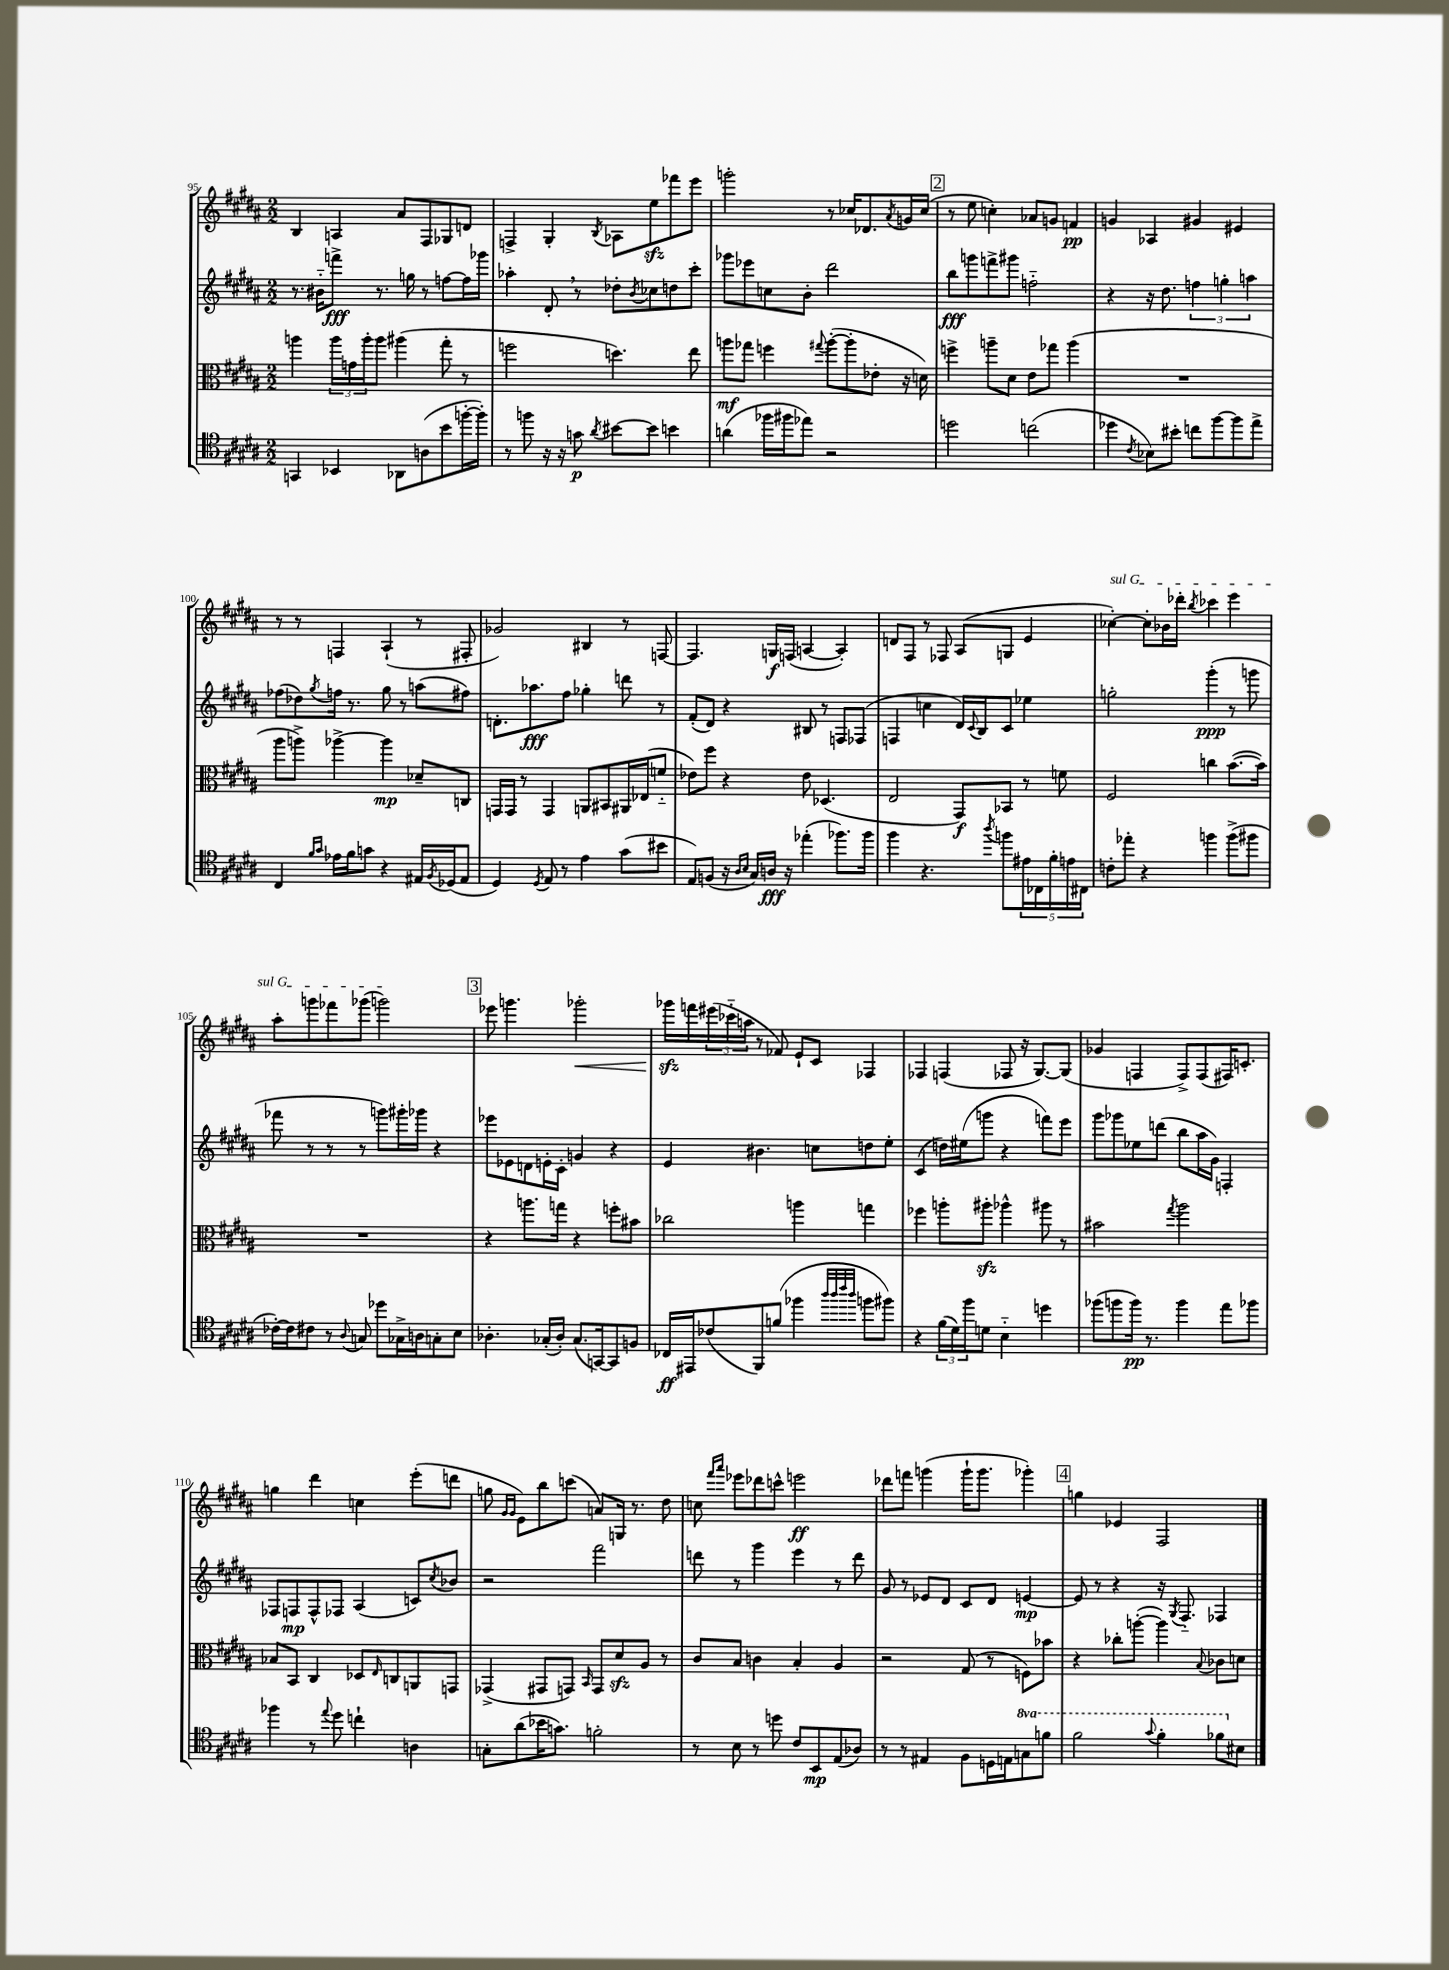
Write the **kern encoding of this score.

**kern	**kern	**kern	**kern
*staff4	*staff3	*staff2	*staff1
*clefC4	*clefC3	*clefG2	*clefG2
*k[f#c#g#d#a#]	*k[f#c#g#d#a#]	*k[f#c#g#d#a#]	*k[f#c#g#d#a#]
*M2/2	*M2/2	*M2/2	*M2/2
4GG	4aa	8.r	4B
.	.	16b#'~	.
4BB-	24aa	8fff^	4A
.	24g	.	.
.	24aa'	.	.
.	8aa	8.r	.
8AA-	(4aa#	.	8a#
.	.	16gg	.
(8A	.	8r	8F#
8b	8gg#'	[8ff	8G-
[16ff'	8r	16ff]	8d
16ff'])	.	16ggg-	.
=	=	=	=
8r	2ff	4aa-'	4F^
8ff	.	.	.
16r	.	8d#'	4G#'
16r	.	.	.
8g	.	8r	.
8qa#	.	.	8qB
[8b#	4.dd)	8dd-'	8A-
.	.	8qb	.
8b#]	.	8cc-	8ee
4b	.	8dd	8fff-
.	8ee	8ccc#'	8eee
=	=	=	=
(4a	8aa	8ggg-	2ggg'
.	8gg-	8eee-	.
16ff-	4ff	8cc	.
16ff#	.	.	.
8ee-)	.	8b'	.
.	8qqgg#	.	.
2r	([8aa'	2ddd#	8r
.	8aa']	.	16cc-
.	.	.	8.d-
.	8e-'	.	.
.	.	.	8qa#
.	16r	.	16g
.	16d)	.	(16cc-
=	=	=	=
2dd	4ff^	8bb	8r
.	.	8ggg	8ee
.	8aa~	8fff^	4cc')
.	8d#	8ggg#	.
(2cc	8e	2ff'~	8a-
.	8gg-	.	8g
.	(4aa	.	4f
=	=	=	=
4dd-	1r	4r	4g
8qc#	.	.	.
8B-)	.	16r	4A-
.	.	8.dd#	.
8b#'	.	.	.
8cc	.	6ff	4g#
[8ff#	.	.	.
.	.	6gg'	.
8ff#]	.	.	4e#
.	.	6aa	.
8ee^	.	.	.
=	=	=	=
4C#	8aa#	(8ff-	8r
.	8aa^)	8dd-)	8r
16qqf#	.	.	.
16qqg#	.	8qgg#	.
16e-	[4aa-^	16ff	4F
16f#	.	8.r	.
8g	.	.	.
4r	4aa-]	8gg#	(4A#`
.	.	8r	.
16E#	8d-~	(8aa	8r
8qF#	.	.	.
(16D-	.	.	.
8E#	8C	8ff#)	8F#'
=	=	=	=
4D#)	16GG	8.d'	2g-)
.	16GG	.	.
.	8r	.	.
.	.	8.aa-	.
8qD#	.	.	.
8E	4GG	.	.
8r	.	8ff#	.
4e	8AA	4gg-'	4B#
.	8BB#	.	.
(8g#	16AA#	8ddd	8r
.	(16E-	.	.
8b#	8f'~	8r	[8F
=	=	=	=
8E)	8e-)	(8f#'	4.F]
(8F	8ff#	8d#)	.
16r	4r	4r	.
16qqA#	.	.	.
16qqB	.	.	.
16G#)	.	.	.
16A	.	.	16G
16r	.	.	(16F
(4ee-'	8e-	8B#	[4A
.	(4.D-	8r	.
8.ff-)	.	8F	4A'])
.	.	(8F-	.
16ff-	.	.	.
=	=	=	=
4ff#	2E	4F	8d
.	.	.	8F#
4.r	.	4cc	8r
.	.	.	8F-
.	8GG#)	16d#)	(8A#
.	.	8qqc#	.
.	.	16B	.
8qaa#	.	.	.
8ff	8BB-	8c#	8G
20e#	8r	4ee-	4e
20C-	.	.	.
20f#'	.	.	.
.	8f	.	.
20e	.	.	.
20C#	.	.	.
=	=	=	=
8c'	2F#	2gg'	[4cc-')
8ee-'	.	.	.
4r	.	.	8cc-']
.	.	.	16b-
.	.	.	16ddd-'
.	.	.	8qbb
4ff	4cc	(4ggg#'	4ccc-
(8ff^	([8.b	8r	4eee
8ff#	.	8ggg	.
.	16b])	.	.
=	=	=	=
[16c-')	1r	8fff-	8aa#'
16c-]	.	.	.
8c#	.	8r	8ggg
8r	.	8r	8fff-
8qqA#	.	.	.
8G	.	8r	(8ggg-
8dd-	.	8ggg)	2ggg)
16G-^	.	16ggg#'	.
16A	.	16ggg-	.
8G'	.	4r	.
8B	.	.	.
=	=	=	=
4.A-'	4r	8eee-	8eee-
.	.	8e-	4.ggg
.	8.aa	8d	.
(16G-'	.	16e'	.
16A-')	16gg	16c#'	.
(8.G-	4r	4g	2ggg-'
[16GG)	.	.	.
8GG]	8ff'	4r	.
8F	8b#	.	.
=	=	=	=
16C-	2cc-	4e	16ggg-
16EE#	.	.	16fff
(8c-	.	.	(24eee#
.	.	.	24ccc-'~
.	.	.	24aa
8FF#)	.	4.b#	8r
(8f	.	.	8f-)
4ff-	4aa	.	8e`
.	.	8cc	8c#
32qqaa#	.	.	.
32qqaa#	.	.	.
32qqccc#	.	.	.
32qqaa#	.	.	.
8ff	4gg	8dd	4F-
8ff#)	.	8ee'	.
=	=	=	=
4r	4ff-	(4c#	4F-
(24f#	8aa'	16dd)	(4F
24d#)	.	.	.
.	.	(16ee#	.
24ff#	.	.	.
8d	8aa#'	8ggg	.
4B'~	4aa-^^	4r	8F-
.	.	.	16r
.	.	.	[8.G#)
4dd	8aa#	8fff)	.
.	8r	8eee	(8G#]
=	=	=	=
(8ff-	2b#	8ggg#	4g-
8ff	.	8ggg-	.
16ff)	.	8ee-	4F
8.r	.	.	.
.	.	(8ddd	.
.	8qgg#	.	.
4ff	2aa#	8bb	8F^)
.	.	16aa#	(8F
.	.	16g#)	.
8ee	.	4F'	16F#)
.	.	.	8.c'
8ff-	.	.	.
=	=	=	=
4ff-	8B-	8F-	4gg
.	8BB	8F	.
8r	4C#	8F^^	4ddd#
8qqee	.	.	.
8dd#	.	8F-	.
4cc`	8D-	(4A#	4cc
.	16qqE	.	.
.	8C	.	.
4A	8AA	8c)	(8eee'
.	.	8qcc#	.
.	8GG	8b-	8ddd
=	=	=	=
8G'	(4GG-^	2r	8gg
.	.	.	16qqg#
.	.	.	16qqg#
(8a#	.	.	8e)
16b-	8GG#	.	8bb
8.g)	.	.	.
.	8GG)	.	(8ccc
.	16qqBB	.	.
2f'	8GG	2fff#	8a)
.	8d#	.	16G
.	.	.	8.r
.	8A#	.	.
.	8r	.	8dd#
=	=	=	=
8r	8c#	8ddd	8cc
.	.	.	16qqfff#
.	.	.	16qqaaa#
8B	8B	8r	8eee-
8r	4c	4ggg#	8ddd-
8dd	.	.	8ccc^^
8c#	4B'	4eee	2eee
8BB	.	.	.
(8E	4A#	8r	.
8A-)	.	8ddd	.
=	=	=	=
8r	2r	8g#	8ddd-
8r	.	8r	8fff
4E#	.	8e-	(4ggg
.	.	8d#	.
8F#	(8G#	8c#	16ggg`
.	.	.	8.ggg
16D	8r	8d#	.
16E	.	.	.
8g	8F)	[4e	4ggg-')
8ff	8b-	.	.
=	=	=	=
2ff#	4r	8e]	4gg
.	.	8r	.
.	8cc-'	4r	4e-
.	([8aa'	.	.
8qqgg#	.	.	.
4ff#'	4aa])	16r	2F#
.	.	8qG#	.
.	.	8.F#'~	.
.	8qqB	.	.
8ff-	8c-	4F-	.
8B#	8d	.	.
==	==	==	==
*-	*-	*-	*-
